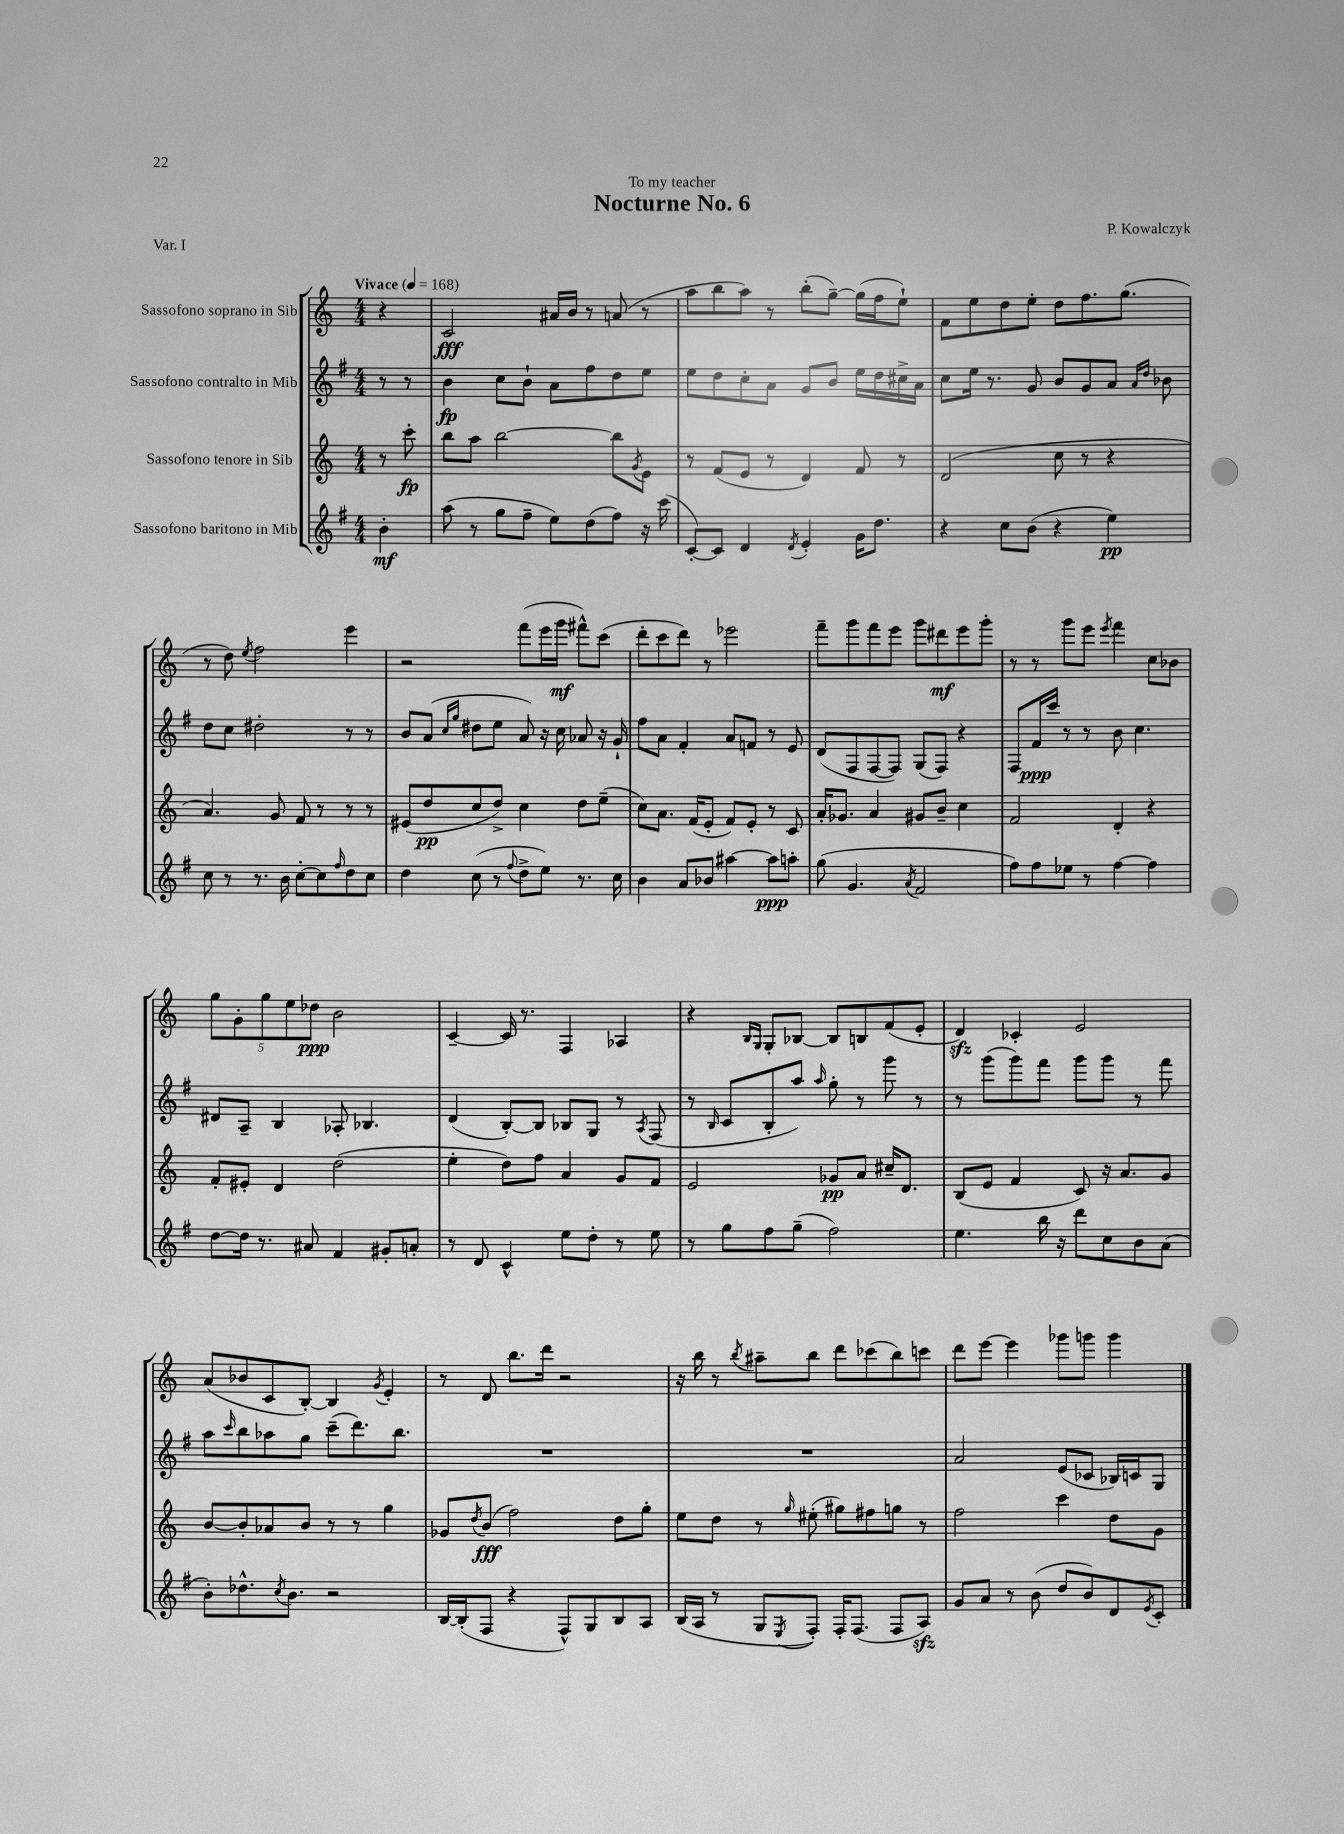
\header { title = "Nocturne No. 6" composer = "P. Kowalczyk" dedication = "To my teacher" piece = "Var. I" }
<<
\new StaffGroup <<
\new Staff = "s0" \with { instrumentName = "Sassofono soprano in Sib" } {
    \clef treble \key c \major \numericTimeSignature \time 4/4 \partial 4 \tempo "Vivace" 4 = 168
    r4 |
    c'2\fff ais'16 b'16 r8 a'8( r8 |
    a''8 b''8 a''8) r8 b''8-.( g''8~--) g''16( f''16 e''8-!) |
    f'8 e''8 d''8 e''8-. d''8 f''8. g''8.( |
    r8 d''8) \acciaccatura { e''8 } f''2 e'''4 |
    r2 f'''8( e'''16 g'''16\mf fis'''8-^) c'''8( |
    d'''8-. c'''8 d'''8) r8 ees'''2 |
    f'''8-- g'''8 f'''8 e'''8 g'''8 dis'''8\mf e'''8 g'''8-. |
    r8 r8 g'''8 e'''8 \acciaccatura { e'''8 } f'''4 c''8 bes'8 |
    \tuplet 5/4 { g''8 g'8-. g''8 e''8 des''8\ppp } b'2 |
    c'4~-- c'16 r8. f4 aes4 |
    r4 \grace { b16 g16 } g8-. bes8~ bes8 b8 f'8( e'8-. |
    d'4\sfz) ces'4-. e'2 |
    a'8( bes'8 c'8 b8~-.) b4 \acciaccatura { g'8 } e'4-. |
    r8 d'8 b''8. d'''16 r2 |
    r16 b''16 r8 \acciaccatura { b''8 } ais''8-- b''8 d'''8 ces'''8( b''8) c'''8 |
    d'''8 e'''8~ e'''4 ges'''8 g'''8 g'''4 \bar "|." |
}
\new Staff = "s1" \with { instrumentName = "Sassofono contralto in Mib" } {
    \clef treble \key g \major \numericTimeSignature \time 4/4 \partial 4
    r8 r8 |
    b'4\fp c''8 b'8-! a'8 fis''8 d''8 e''8 |
    e''8 d''8 c''8-. a'8 g'8 b'8 e''16 d''16 cis''16-> a'16 |
    c''8 e''16 r8. g'8 b'8 g'8 a'8 \grace { a'16 d''16 } bes'8 |
    d''8 c''8 dis''2-. r8 r8 |
    b'8 a'8( \grace { c''16 g''16 } dis''8 e''8 a'8) r16 c''16 aes'8 r16 g'16-! |
    fis''8 a'8 fis'4-. a'8 f'8 r8 e'8 |
    d'8( fis8 fis8~ fis8) g8( fis8) r4 |
    fis8 fis'16\ppp c'''16 r8 r8 b'8 c''4. |
    dis'8 a8-- b4 aes8-. bes4. |
    d'4( b8~-.) b8 bes8 g8 r8 \acciaccatura { a8 } fis8( |
    r8 \grace { b16 } c'8 b8-. a''8) \grace { a''16 } g''8-. r8 g'''8 r8 |
    r8 g'''8( g'''8) fis'''8 g'''8 g'''8 r8 fis'''8 |
    a''8 \grace { c'''16 } b''8 aes''8 g''8 c'''8--( d'''8.) b''8. |
    R1 |
    R1 |
    a'2 e'8( ces'8 bes16) c'16 g8 \bar "|." |
}
\new Staff = "s2" \with { instrumentName = "Sassofono tenore in Sib" } {
    \clef treble \key c \major \numericTimeSignature \time 4/4 \partial 4
    r8 c'''8-.\fp |
    b''8 a''8 b''2~ b''8 \acciaccatura { g'8 } e'8 |
    r8 f'8( e'8 r8 d'4) f'8 r8 |
    d'2( c''8 r8 r4 |
    a'4.) g'8 f'8 r8 r8 r8 |
    eis'8( d''8\pp c''8 d''8->) c''4 d''8 e''8--( |
    c''8) a'8. f'16( e'8-. f'8) e'8-. r8 c'8 |
    a'16-. ges'8. a'4 gis'8 b'8-- c''4 |
    f'2 d'4-. r4 |
    f'8-. eis'8-. d'4 d''2( |
    e''4-. d''8) f''8 a'4 g'8 f'8 |
    e'2 ges'8\pp a'8 cis''16-- d'8. |
    b8( e'8 f'4 c'8) r16 a'8. g'8 |
    b'8~ b'8-. aes'8 b'8 r8 r8 g''4 |
    ges'8 \acciaccatura { d''8 } b'8\fff( f''2) d''8 g''8-. |
    e''8 d''8 r8 \grace { g''16 } eis''8-.( gis''8) fis''8 g''8 r8 |
    f''2 c'''4 d''8 g'8 \bar "|." |
}
\new Staff = "s3" \with { instrumentName = "Sassofono baritono in Mib" } {
    \clef treble \key g \major \numericTimeSignature \time 4/4 \partial 4
    b'4-.\mf |
    a''8( r8 g''8 fis''8-- e''8) d''8( fis''8) r16 c'''16( |
    c'8~-.) c'8 d'4 \acciaccatura { d'8 } e'4-. g'16 d''8. |
    r4 c''8 b'8( r4 e''4\pp) |
    c''8 r8 r8. b'16 c''8~-. c''8 \grace { fis''16 } d''8 c''8 |
    d''4 c''8( r8 \appoggiatura { fis''8 } d''8-> e''8) r8. c''16 |
    b'4 a'8 bes'8 ais''4~ ais''8\ppp a''8-. |
    g''8( g'4. \acciaccatura { a'8 } fis'2 |
    fis''8) fis''8 ees''8 r8 fis''4~ fis''4 |
    d''8~ d''16 r8. ais'8 fis'4 gis'8-. a'8-. |
    r8 d'8 c'4-^ e''8 d''8-. r8 e''8 |
    r8 g''8 fis''8 g''8--( fis''2) |
    e''4. b''16 r16 d'''8 c''8 b'8 a'8( |
    b'8-.) des''8.-^ \acciaccatura { c''8 } b'8. r2 |
    b16~ b16-.( fis8 r4 fis8-^) g8 b8 a8 |
    b16( a16 r8 g8 \acciaccatura { e8 } fis8-.) fis16-. fis8.( fis8 a8\sfz) |
    g'8 a'8 r8 b'8( d''8 b'8) d'8 \acciaccatura { e'8 } c'8-. \bar "|." |
}
>>
>>
\layout { \context { \Score \remove "Bar_number_engraver" } }
